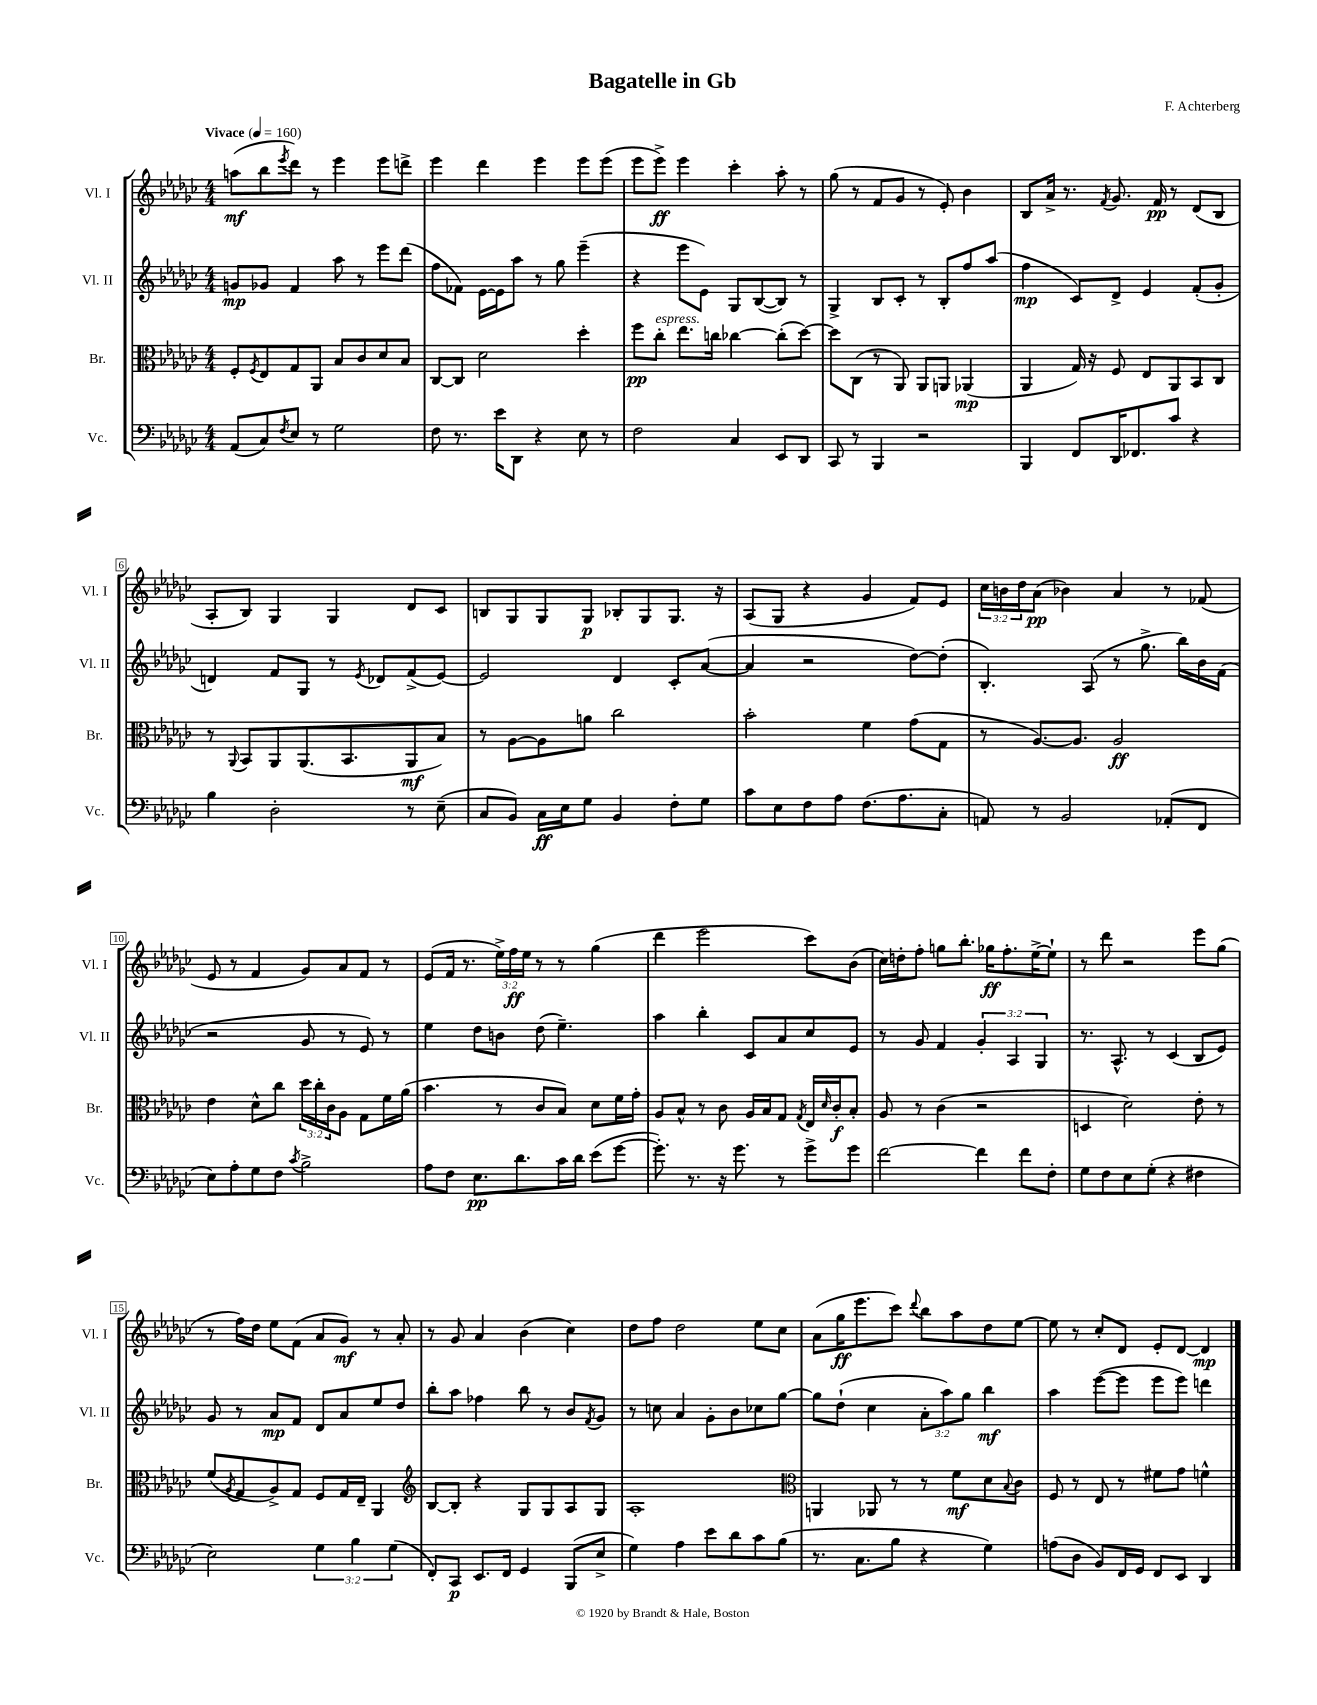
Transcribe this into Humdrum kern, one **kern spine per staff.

**kern	**kern	**kern	**kern
*staff4	*staff3	*staff2	*staff1
*clefF4	*clefC3	*clefG2	*clefG2
*k[b-e-a-d-g-c-]	*k[b-e-a-d-g-c-]	*k[b-e-a-d-g-c-]	*k[b-e-a-d-g-c-]
*M4/4	*M4/4	*M4/4	*M4/4
*MM160	*MM160	*MM160	*MM160
(8AA-	8F'	8g	(8aa
.	8qF	.	.
8C-)	8E-	8g-	8bb-
8qF	.	.	8qeee-
8E-	8G-	4f	8ddd-)
8r	8AA-	.	8r
2G-	8B-	8aa-	4eee-
.	8c-	8r	.
.	8d-	8eee-	8eee-
.	8B-	(8ddd-	8ddd^
=	=	=	=
8F	[8C-	8ff	4eee-
8.r	8C-]	8f-)	.
.	2d-	[16e-	4ddd-
16e-	.	16e-]	.
8DD-	.	8aa-	.
4r	.	8r	4eee-
.	.	8gg-	.
8E-	4dd-'	(4eee-~	8eee-
8r	.	.	(8eee-
=	=	=	=
2F	8ff	4r	8eee-
.	8cc-'	.	8eee-^)
.	8.ee-	8eee-	4eee-
.	.	8e-)	.
.	16cc	.	.
4C-	[4cc-	8G-	4ccc-'
.	.	([8B-	.
8EE-	(8cc-']	8B-])	8aa-'
8DD-	[8dd-)	8r	8r
=	=	=	=
8CC-	8dd-]	4G-^	(8gg-
8r	(8C-	.	8r
4BBB-	8r	8B-	8f
.	8AA-)	8c-'	8g-
2r	8AA-	8r	8r
.	8AA	8B-'	8e-')
.	(4AA-	8ff	4b-
.	.	(8aa-	.
=	=	=	=
4BBB-	4AA-	4ff	8B-
.	.	.	16a-^
.	.	.	8.r
8FF	16G-)	8c-)	.
.	16r	.	.
.	.	.	8qf
16DD-	8F	8d-^	8.g-
8.FF-	.	.	.
.	8E-	4e-	.
.	.	.	16f
8c-	8AA-	.	8r
4r	8BB-	(8f'	(8d-
.	8C-	8g-'	8B-
=	=	=	=
4B-	8r	4d)	8A-'
.	8qqAA-	.	.
.	8BB-	.	8B-)
2D-'	8AA-	8f	4G-
.	(8.AA-	8G-	.
.	.	8r	4G-
.	8.BB-	.	.
.	.	8qe-	.
.	.	8d-	.
8r	8AA-	(8f^	8d-
(8E-~	8B-)	[8e-)	8c-
=	=	=	=
8C-	8r	2e-]	8B
8BB-)	[8A-	.	8G-
16C-	8A-]	.	8G-
16E-	.	.	.
8G-	8a	.	8G-
4BB-	2cc-	4d-	8B-'
.	.	.	8G-
8F'	.	8c-'	8.G-
8G-	.	([8a-	.
.	.	.	16r
=	=	=	=
8c-	2b-'	4a-]	(8A-
8E-	.	.	8G-
8F	.	2r	4r
8A-	.	.	.
(8.F	4f	.	4g-
8.A-	.	.	.
.	(8g-	[8dd-)	8f)
8C-'	8G-	(8dd-']	8e-
=	=	=	=
8AA)	8r	4.B-')	24cc-
.	.	.	24b
.	.	.	24dd-
8r	[8.A-)	.	(8a-
2BB-	.	.	4b-)
.	8.A-]	.	.
.	.	(8A-	.
.	2A-	8r	4a-
.	.	8.gg-^	.
(8AA-'	.	.	8r
.	.	16bb-)	.
8FF	.	16b-	(8f-
.	.	(16f	.
=	=	=	=
8E-)	4e-	2r	8e-
8A-'	.	.	8r
8G-	8d-^^	.	4f
8F	8cc-	.	.
8qc-	.	.	.
2B-^	24dd-	8g-	8g-)
.	24cc-'	.	.
.	24c-	.	.
.	8A-	8r	8a-
.	8G-	8e-)	8f
.	16f	8r	8r
.	(16a-	.	.
=	=	=	=
8A-	4.b-	4ee-	(8e-
8F	.	.	16f
.	.	.	8.r
8.E-	.	8dd-	.
.	8r	8b	24ee-^)
.	.	.	24ff
8.d-	.	.	.
.	.	.	24ee-
.	8c-	(8dd-	8r
16c-	8B-)	4.ee-~)	8r
16d-	.	.	.
(8e-	8d-	.	(4gg-
[8g-	16f	.	.
.	16g-'	.	.
=	=	=	=
8.g-'])	8A-	4aa-	4ddd-
.	8B-^^	.	.
8.r	.	.	.
.	8r	4bb-'	2eee-
16r	8c-	.	.
8.g-	.	.	.
.	16A-	8c-	.
.	16B-	.	.
8r	8G-	8a-	.
.	8qG-	.	.
8g-^	16E-	8cc-	8ccc-)
.	16qqd-	.	.
.	16c-'	.	.
8g-	8B-'	8e-	(8b-
=	=	=	=
[2f	8A-	8r	16cc-)
.	.	.	16dd'
.	8r	8g-	8ff'
.	(4c-	4f	8gg
.	.	.	8.bb-'
4f]	2r	6g-'	.
.	.	.	16gg-
.	.	.	8.ff'
.	.	6A-	.
8f	.	.	.
.	.	.	[16ee-^
.	.	6G-	.
8F'	.	.	8ee-`]
=	=	=	=
8G-	4D	8.r	8r
8F	.	.	8ddd-
.	.	8.A-^^	.
8E-	2d-)	.	2r
(8G-'	.	8r	.
4r	.	(4c-	.
4F#	8e-'	8B-	8eee-
.	8r	8e-)	(8gg-
=	=	=	=
2E-)	(8f	8g-	8r
.	8qA-	.	.
.	8G-	8r	16ff)
.	.	.	16dd-
.	8A-^)	8a-	8ee-
.	8G-	8f	(8f
6G-	8F	8d-	8a-
.	16G-	8a-	8g-)
6B-	.	.	.
.	16E-~	.	.
.	4AA-	8ee-	8r
(6G-	.	.	.
.	.	8dd-	8a-'
=	=	=	=
*	*clefG2	*	*
8FF')	[8B-	8bb-'	8r
8CC-	8B-']	8aa-	8g-
8.EE-	4r	4ff-	4a-
16FF	.	.	.
4GG-	8G-	8bb-	(4b-
.	8G-	8r	.
(8BBB-	8A-	8b-	4cc-)
.	.	8qf	.
8E-^	8G-	8g-	.
=	=	=	=
4G-)	1A-'	8r	8dd-
.	.	8cc	8ff
4A-	.	4a-	2dd-
8e-	.	8g-'	.
8d-	.	8b-	.
8c-	.	8cc-	8ee-
(8B-	.	[8gg-	8cc-
=	=	=	=
*	*clefC3	*	*
8.r	4AA	8gg-]	(8a-
.	.	(8dd-`	16gg-
8.C-	.	.	8.eee-
.	8AA-	4cc-	.
8B-	8r	.	8ccc-)
.	.	.	8qqddd-
4r	8r	12a-'	8bb-
.	.	12aa-)	.
.	8f	.	8aa-
.	.	12gg-	.
4G-)	8d-	4bb-	8dd-
.	8qqB-	.	.
.	8c-	.	[8ee-
=	=	=	=
(8A	8F	4aa-	8ee-]
8D-	8r	.	8r
8BB-)	8E-	([8eee-	8cc-'
16FF	8r	8eee-]	8d-
16GG-	.	.	.
8FF	8f#	8eee-	8e-'
8EE-	8g-	8eee-)	[8d-
4DD-	4f^^	4ddd	4d-]
==	==	==	==
*-	*-	*-	*-
